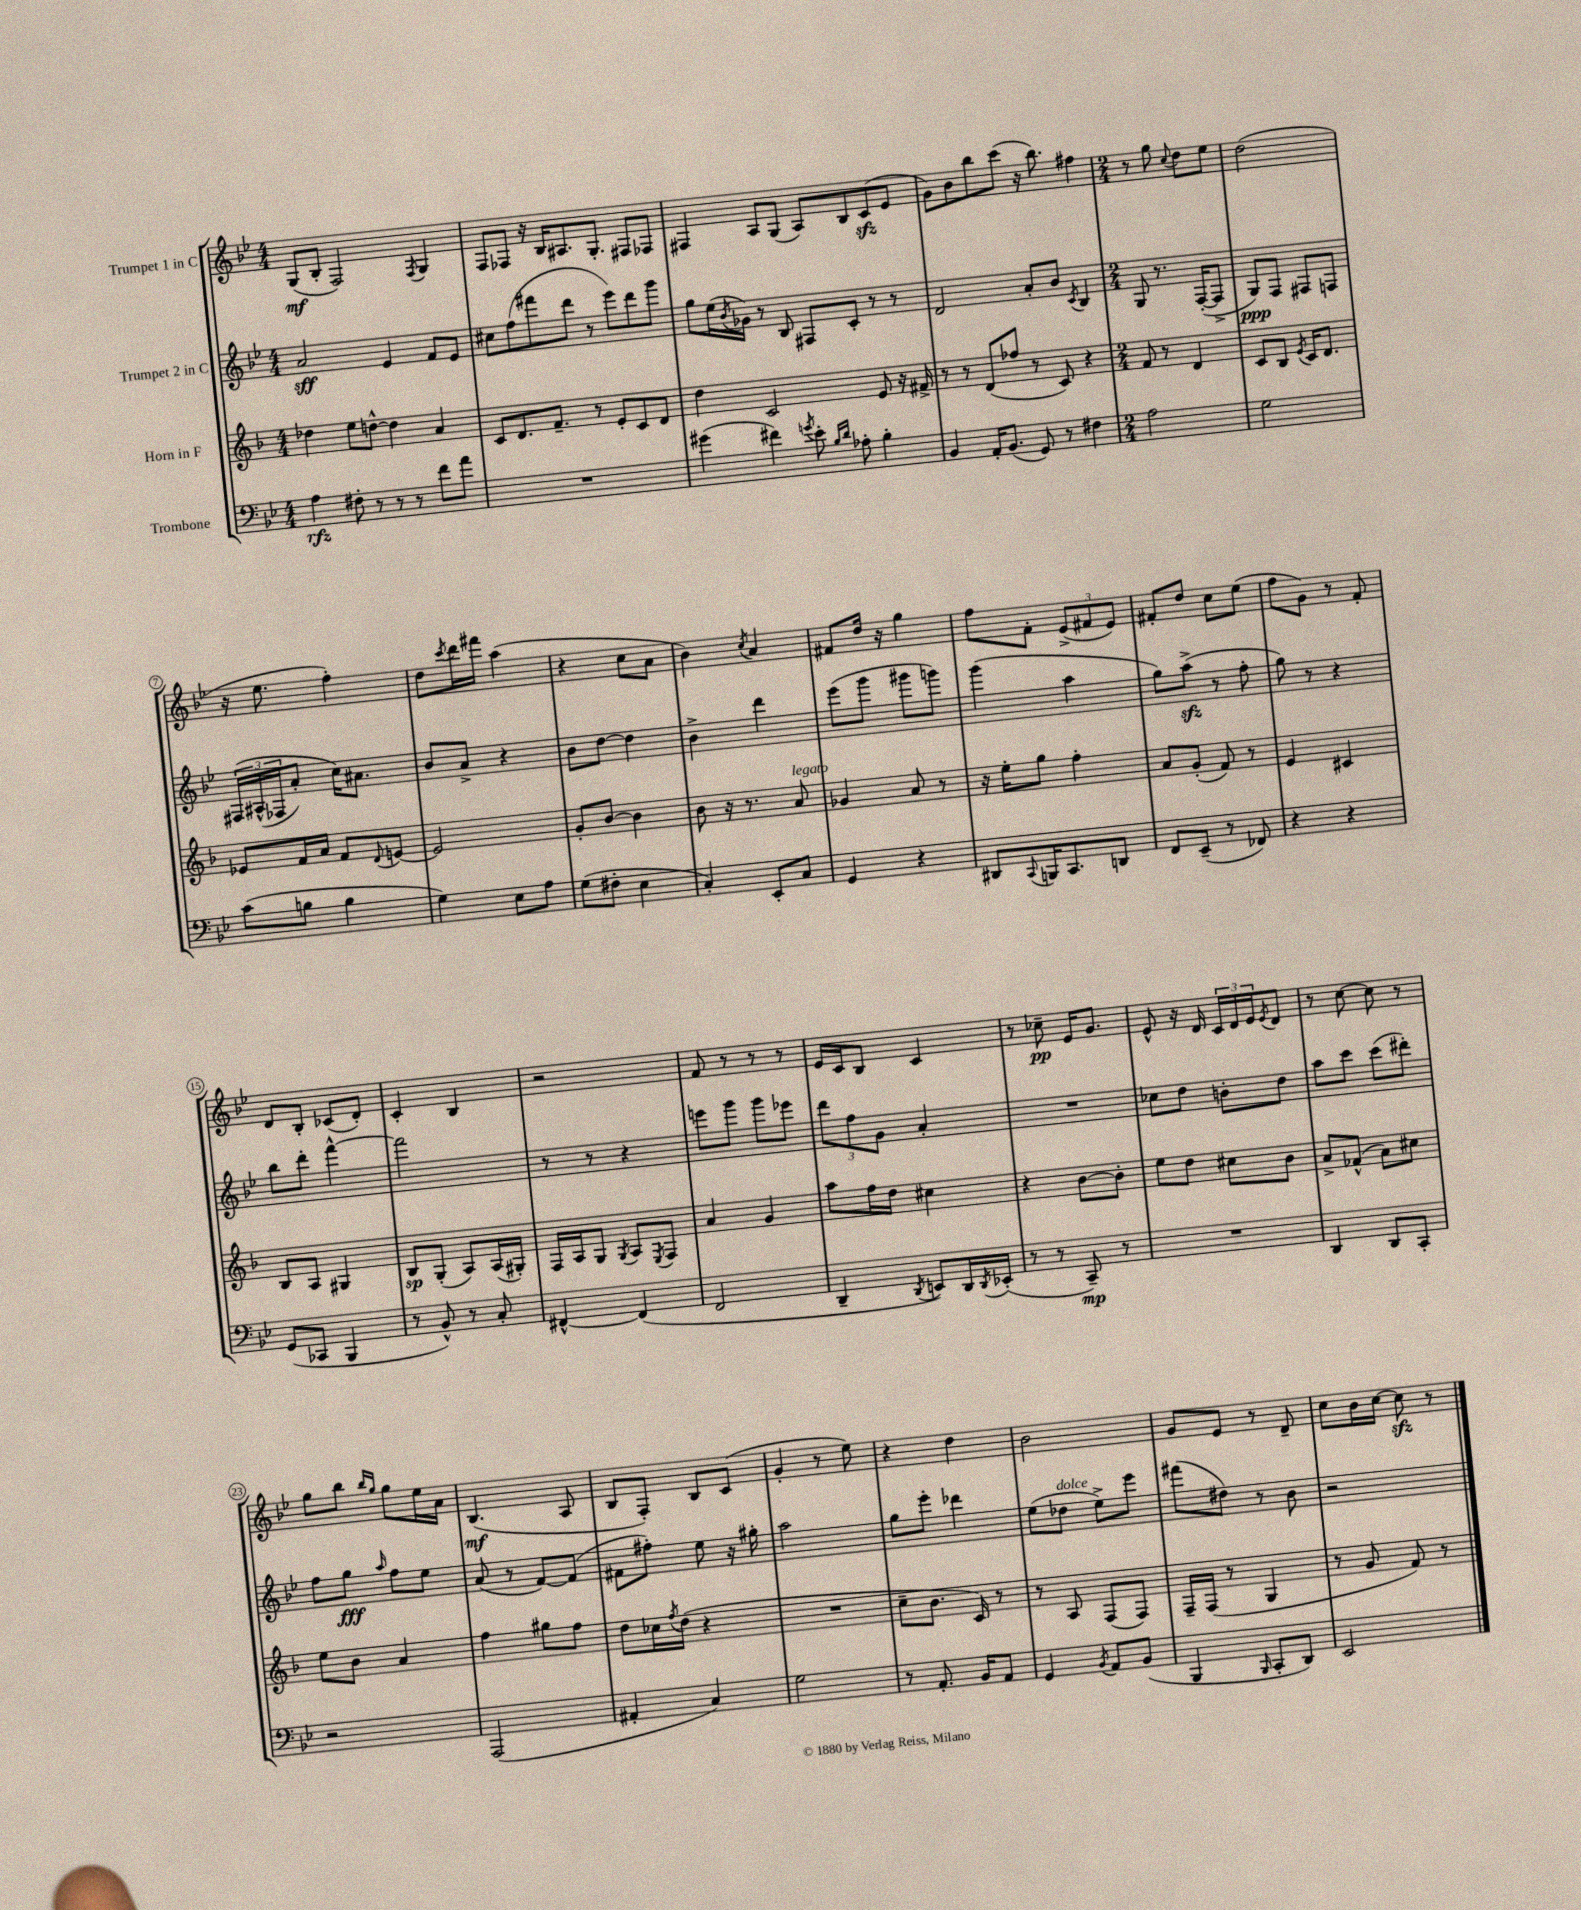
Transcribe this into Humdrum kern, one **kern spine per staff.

**kern	**kern	**kern	**kern
*staff4	*staff3	*staff2	*staff1
*clefF4	*clefG2	*clefG2	*clefG2
*k[b-e-]	*k[b-]	*k[b-e-]	*k[b-e-]
*M4/4	*M4/4	*M4/4	*M4/4
4A\	4dd-\	2a/	(8G/L
.	.	.	8B-'/J
8F#'\	8ee\L	.	2F/)
8r	[8dd^^\J	.	.
8r	4dd\]	4e-/	.
8r	.	.	.
.	.	.	8qF/
8f\L	4a/	8f/L	4G/
8a\J	.	8e-/J	.
=	=	=	=
1r	8c/L	8cc#\L	8F/L
.	8.d/	(8ff\	8F-/J
.	.	8fff#\	16r
.	8.f~/J	.	16B-/LK
.	.	8ddd\J	8.A#/
.	8r	8r	.
.	.	.	8.G'/J
.	8e'/L	8eee-\L)	.
.	8c/	8ddd\	8F#/L
.	8d/J	8ggg\J	8F-/J
=	=	=	=
(4g#\	4dd\	8gg\L	4F#/
.	.	(16ee-\L	.
.	.	8qb-/	.
.	.	16g-\JJ)	.
4f#\)	2c/	8r	8A/L
.	.	8B-/	(8G/J
8qg/	.	.	.
8e-'\	.	8F#/L	8A/L)
16qqB-/LL	.	.	.
16qqd/JJ	.	.	.
8A-'\	.	8c'/J	8B-/
4B-'\	8e/	8r	(8c/
.	16r	8r	8e-/J
.	16f#^/	.	.
=	=	=	=
4BB-/	8r	2d/	8g\L)
.	8r	.	8b-\
16AA'/LK	(8d/L	.	8bb-\
(8.BB-/J	.	.	.
.	8ff-/J	.	(8ccc\J
8GG/)	8r	8a'/L	16r
.	.	.	8.bb-\)
8r	8c/)	8b-/J	.
.	.	8qc/	.
4F#\	4r	4B-/	4ff#\
=	=	=	=
*M2/4	*M2/4	*M2/4	*M2/4
2A\	8f/	8G/	8r
.	8r	8.r	8gg\
.	.	.	8qqcc/
.	4d/	.	8dd\L
.	.	([16F'/LK	.
.	.	8F^/]J	8ee-\J
=	=	=	=
2G\	8c/L	8G/L)	(2dd\
.	8B-/J	8F/J	.
.	8qe/	.	.
.	16c/LK	8F#/L	.
.	8.d/J	.	.
.	.	8F/J	.
=	=	=	=
(8c\L	8e-/L	&(24F#/LL	16r
.	.	(24A#^^/	.
.	.	.	8.ee-\
.	.	24F-/J	.
8B\J	16f/L	8a'/J)	.
.	16a/JJ	.	.
4B\	8f/L	16cc\LK&)	4ff'\)
.	.	8.a#\J	.
.	8qqd/	.	.
.	[8e/J	.	.
=	=	=	=
4G\)	2e/]	8b-/L	8dd\L
.	.	.	8qccc/
.	.	8a^/J	16ddd\L
.	.	.	16fff#\JJ
8E-\L	.	4r	(4aa\
8A\J	.	.	.
=	=	=	=
(8G\L	8g'/L	8b-\L	4r
8F#'\J	[8b-/J	[8dd\J	.
4E-\	4b-\]	4dd\]	8cc\L
.	.	.	8a\J
=	=	=	=
4C'/)	8b-\	4b-^\	4b-\)
.	16r	.	.
.	8.r	.	.
.	.	.	8qcc/
8EE-'/L	.	4ddd\	4a/
8C/J	8a/	.	.
=	=	=	=
4GG/	4g-/	(8eee-\L	8f#/L
.	.	8ggg\J	16dd/Jk
.	.	.	16r
4r	8a/	8ggg#\L	4gg\
.	8r	8ggg\J)	.
=	=	=	=
8DD#/L	16r	(4ggg\	8ff\L
.	16ee'\LK	.	.
8qqCC/	.	.	.
16BBB/K	8gg\J	.	8f'\J
8.CC/	.	.	.
.	4ff'\	4aa\	(12e-^/L
.	.	.	12f#/
8DD/J	.	.	.
.	.	.	12e-/J)
=	=	=	=
8FF/L	8a/L	8gg\L)	8f#'/L
(8EE-~/J	(8g'/J	(8aa^\J	8dd/J
8r	8f/)	8r	8cc\L
8FF-/)	8r	8ff'\	(8ee-\J
=	=	=	=
4r	4e/	8gg\)	8ff\L
.	.	8r	8g\J)
4r	4c#/	4r	8r
.	.	.	8f'/
=	=	=	=
(8GG/L	8B-/L	8bb-\L	8d/L
8CC-/J	8A/J	8ddd'\J	8B-'/J
4BBB-/	4G#/	[4fff^^\	(8c-/L
.	.	.	8d'/J)
=	=	=	=
8r	8B-/L	2fff\]	4c'/
8BB-^^/)	(8G'/J	.	.
8r	8A/L)	.	4B-/
8C'/	(16A/L	.	.
.	16G#'/JJ)	.	.
=	=	=	=
[4FF#^^/	16F/LL	8r	2r
.	16A/J	.	.
.	8G/J	8r	.
.	8qG/	.	.
(4FF#/]	8A/L	4r	.
.	8qE/	.	.
.	8F/J	.	.
=	=	=	=
2FF/	4a/	8eee\L	8f/
.	.	8ggg\J	8r
.	4g/	8ggg\L	8r
.	.	8eee-\J	8r
=	=	=	=
4DD~/	8aa\L	12ddd\L	16e-/LL
.	.	.	16c/J
.	.	12ff\	.
.	16ff\L	.	8B-/J
.	.	12g\J	.
.	16dd\JJ	.	.
8qDD/	.	.	.
8EE/L)	4cc#\	4a'/	4c/
16DD/L	.	.	.
8qDD/	.	.	.
(16EE-'/JJ	.	.	.
=	=	=	=
8r	4r	2r	8r
8r	.	.	8cc-~\
8CC~/)	[8b-\L	.	16e-/LK
.	.	.	8.g/J
8r	8b-'\]J	.	.
=	=	=	=
2r	8ee\L	8cc-\L	8e-^^/
.	8dd\J	8dd\J	16r
.	.	.	16d/
.	8cc#\L	8b'\L	24c/LL
.	.	.	24d/
.	.	.	24e-/J
.	.	.	8qe-/
.	8b-\J	8dd\J	8d/J
=	=	=	=
4DD/	8a^/L	8aa\L	8r
.	(8f-^^/J	8ccc\J	[8cc\
8DD/L	8a\L)	(8ccc\L	8cc\]
8CC'/J	8cc#\J	8ddd#'\J)	8r
=	=	=	=
2r	8ee\L	8ff\L	8gg\L
.	8b-\J	8gg\J	8bb-\J
.	.	.	16qqbb-/LL
.	.	16qqaa/	16qqgg/JJ
.	4a/	8ff\L	8gg\L
.	.	8ee-\J	16ee-\L
.	.	.	16a\JJ
=	=	=	=
(2AAA/	4ff\	(8a/	(4.B-/
.	.	8r	.
.	8gg#\L	[8f/L)	.
.	8ff\J	(8f/]J	8A/
=	=	=	=
4AA#'/	8dd\L	8f#\L	8B-/L
.	16cc-\L	8ff#'\J)	8F'/J)
.	8qff/	.	.
.	(16dd\JJ	.	.
4C/)	4r	8ee-\	8B-/L
.	.	16r	(8c/J
.	.	16gg#'\	.
=	=	=	=
2G\	2r	2aa\	4g'/
.	.	.	8r
.	.	.	8ee-\)
=	=	=	=
8r	8cc~\L	8gg\L	4r
8.AA'/	8.b-\J	8eee-'\J	.
.	.	4ddd-\	4dd\
16BB-/LK	16c/)	.	.
8AA/J	8r	.	.
=	=	=	=
4GG/	8r	(8ee-\L	2b-\
.	8A/	8dd-\J	.
8qBB-/	.	.	.
8AA/L	(8F/L	8ee-^\L)	.
(8BB-/J	8F/J)	8eee-\J	.
=	=	=	=
4BBB-/	16F~/LL	(8fff#\L	8g/L
.	(16F/JJ	.	.
.	8r	8dd#\J)	8e-/J
16qqBBB-/	.	.	.
8CC'/L	4G/	8r	8r
8DD/J)	.	8b-\	8d~/
=	=	=	=
2EE-/	8r	2r	8cc\L
.	8g/	.	16b-\L
.	.	.	[16cc\JJ
.	8f/)	.	8cc\]
.	8r	.	8r
==	==	==	==
*-	*-	*-	*-
